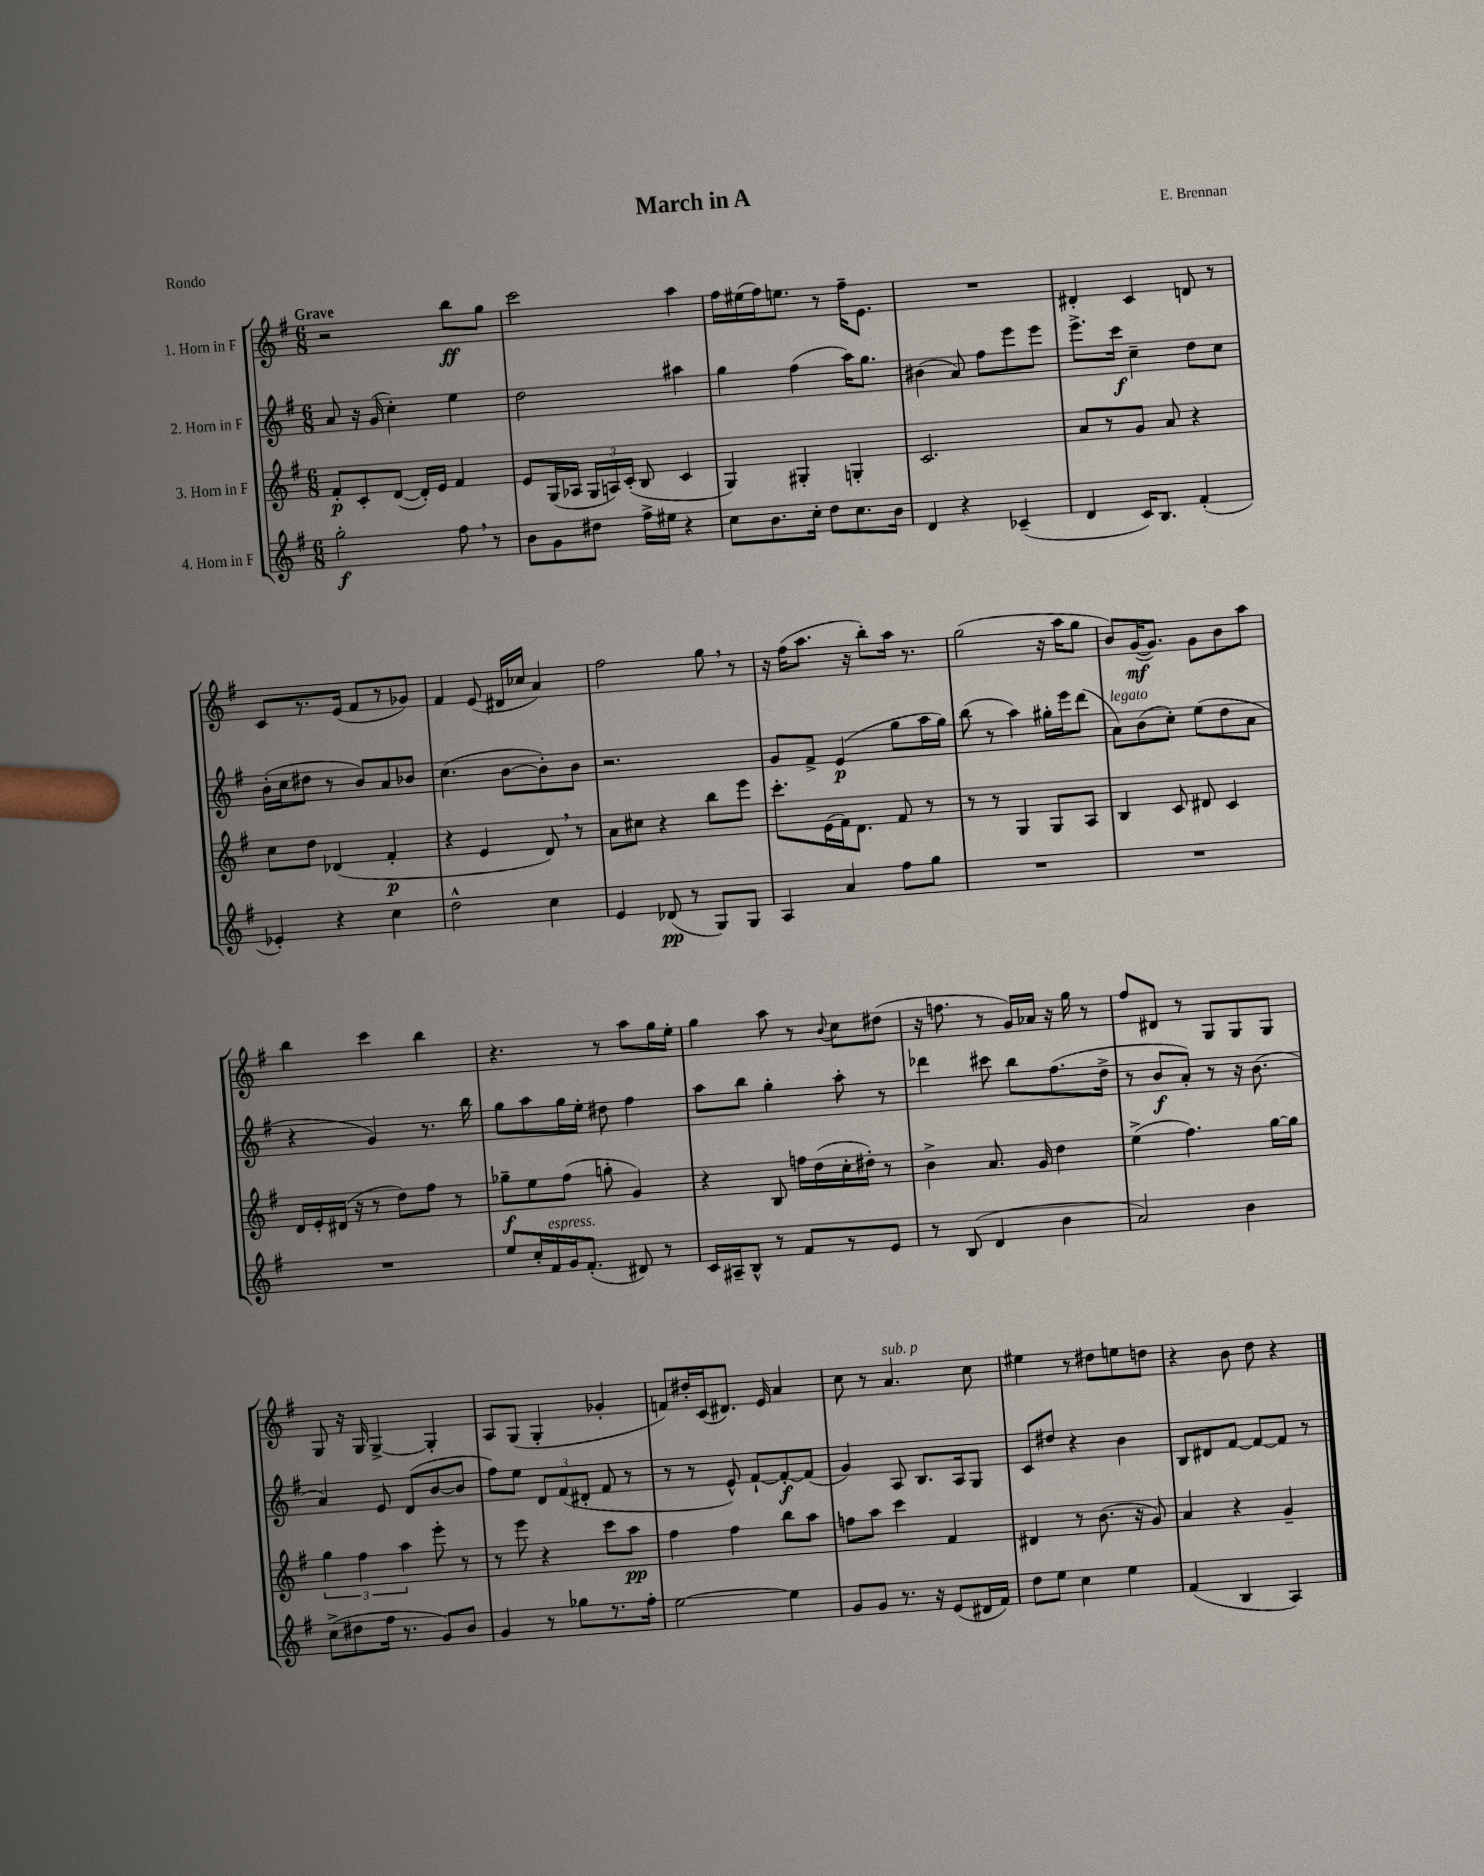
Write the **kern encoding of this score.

**kern	**dynam	**kern	**dynam	**kern	**dynam	**kern	**dynam
*part4	*part4	*part3	*part3	*part2	*part2	*part1	*part1
*staff4	*staff4	*staff3	*staff3	*staff2	*staff2	*staff1	*staff1
*I"4. Horn in F	*	*I"3. Horn in F	*	*I"2. Horn in F	*	*I"1. Horn in F	*
*clefG2	*	*clefG2	*	*clefG2	*	*clefG2	*
*k[f#]	*	*k[f#]	*	*k[f#]	*	*k[f#]	*
*M6/8	*	*M6/8	*	*M6/8	*	*M6/8	*
=1	=1	=1	=1	=1	=1	=1	=1
!	!	!	!	!	!	!LO:TX:a:B:t=Grave	!
2gg'\	f	8f#'/L	p	8a/	.	2r	.
.	.	8c'/	.	16r	.	.	.
.	.	.	.	(16g/	.	.	.
.	.	([8d/J	.	4cc'\)	.	.	.
.	.	16d'/LL])	.	.	.	.	.
.	.	16e/JJ	.	.	.	.	.
8ff#,\	.	4f#/	.	4ee\	.	8bb\L	ff
8r	.	.	.	.	.	8gg\J	.
=2	=2	=2	=2	=2	=2	=2	=2
8b\L	.	8e/L	.	2dd\	.	2ccc\	.
8g\	.	(16G/L	.	.	.	.	.
.	.	16A-X/JJ	.	.	.	.	.
8dd#X\J	.	24G/LL	.	.	.	.	.
.	.	24An/)	.	.	.	.	.
.	.	(24c'/JJ	.	.	.	.	.
16ff#^\LL	.	8B/	.	.	.	.	.
16ee#X\JJ	.	.	.	.	.	.	.
4r	.	4c/	.	4aa#X\	.	4aa\	.
=3	=3	=3	=3	=3	=3	=3	=3
8cc\L	.	4G/)	.	4gg\	.	16ff#\LL	.
.	.	.	.	.	.	(16ee#X\	.
8.b\	.	.	.	.	.	16ff#\J)	.
.	.	.	.	.	.	8.een\J	.
.	.	4G#X'/	.	(4ff#\	.	.	.
16cc'\Jk	.	.	.	.	.	.	.
8dd\L	.	.	.	.	.	8r	.
8.cc\	.	4Gn'/	.	16aa\KL)	.	16ff#~\KL	.
.	.	.	.	8.gg\J	.	8.e\J	.
16b\Jk	.	.	.	.	.	.	.
=4	=4	=4	=4	=4	=4	=4	=4
4d/	.	2.c/	.	(4b#X\	.	2.r	.
4r	.	.	.	8a/)	.	.	.
.	.	.	.	8ff#\L	.	.	.
(4c-X~/	.	.	.	8eee\	.	.	.
.	.	.	.	8eee\J	.	.	.
=5	=5	=5	=5	=5	=5	=5	=5
4d/	.	8a/L	.	8.eee^\L	.	4d#X'/	.
.	.	8r	.	.	.	.	.
.	.	.	.	16ccc\Jk	f	.	.
16c/KL)	.	8g/J	.	4cc~\	.	4c/	.
8.B/J	.	.	.	.	.	.	.
.	.	8a/	.	.	.	.	.
(4f#'/	.	4r	.	8dd\L	.	8dn/	.
.	.	.	.	8cc\J	.	8r	.
!!LO:LB:g=z
=6	=6	=6	=6	=6	=6	=6	=6
4e-X'/)	.	8cc\L	.	(16b'\LL	.	8c/L	.
.	.	.	.	16cc\J	.	.	.
.	.	8dd\J	.	8dd#X\J	.	8.r	.
4r	.	(4d-X/	.	8r	.	.	.
.	.	.	.	.	.	(16e/Jk	.
.	.	.	.	8b/L)	.	8f#/L	.
4cc\	.	4f#'/	p	8a/	.	8r	.
.	.	.	.	8b-X/J	.	8g-X/J)	.
=7	=7	=7	=7	=7	=7	=7	=7
2dd^^\	.	4r	.	(4.cc\	.	4f#/	.
.	.	4e/	.	.	.	(8e/	.
.	.	.	.	[8b\L	.	16d#X/LL	.
.	.	.	.	.	.	16cc-X/JJ	.
4cc\	.	8d,/)	.	8b'\])	.	4a/)	.
.	.	8r	.	8b\J	.	.	.
=8	=8	=8	=8	=8	=8	=8	=8
4e/	.	8a\L	.	2.r	.	2ff#\	.
.	.	8cc#X\J	.	.	.	.	.
(8d-X/	pp	4r	.	.	.	.	.
8r	.	.	.	.	.	.	.
8G/L)	.	8bb\L	.	.	.	8gg,\	.
8G/J	.	8eee\J	.	.	.	8r	.
=9	=9	=9	=9	=9	=9	=9	=9
4A/	.	8.ccc'\L	.	8g/L	.	16r	.
.	.	.	.	.	.	(16ff#\KL	.
.	.	.	.	8f#^/J	.	8.aa\J	.
.	.	(16e\L	.	.	.	.	.
4a/	.	16f#\J)	.	(4e/	p	.	.
.	.	8.d\J	.	.	.	16r	.
.	.	.	.	.	.	8bb'\L)	.
8ff#\L	.	8f#/	.	8gg\L	.	16aa\Jk	.
.	.	.	.	.	.	8.r	.
8gg\J	.	8r	.	16aa\L	.	.	.
.	.	.	.	16gg\JJ)	.	.	.
=10	=10	=10	=10	=10	=10	=10	=10
2.r	.	8r	.	(8bb\	.	(2gg\	.
.	.	8r	.	8r	.	.	.
.	.	4G/	.	4aa\)	.	.	.
.	.	8G/L	.	16gg#X'\LL	.	16r	.
.	.	.	.	16eee\J	.	16aa\KL	.
.	.	8A/J	.	(8ddd\J	.	8gg\J	.
=11	=11	=11	=11	=11	=11	=11	=11
!	!	!	!	!LO:TX:a:i:t=legato	!	!	!
2.r	.	4B/	.	8a\L)	.	8b/L)	.
.	.	.	.	(8b\	.	([16g/K	mf
.	.	.	.	.	.	8.g/J])	.
.	.	8c/	.	8cc'\J)	.	.	.
.	.	8d#X/	.	(8ee\L	.	8g\L	.
.	.	4c/	.	8dd\	.	8b\	.
.	.	.	.	8a\J	.	8aa\J	.
!!LO:LB:g=z
=12	=12	=12	=12	=12	=12	=12	=12
2.r	.	16d/LL	.	4r	.	4bb\	.
.	.	16e'/	.	.	.	.	.
.	.	(16d#X/JJ	.	.	.	.	.
.	.	16r	.	.	.	.	.
.	.	8r	.	4g/)	.	4ccc\	.
.	.	8dd\L)	.	.	.	.	.
.	.	8ff#\J	.	8.r	.	4bb\	.
.	.	8r	.	.	.	.	.
.	.	.	.	16bb\	.	.	.
=13	=13	=13	=13	=13	=13	=13	=13
8ee/L	.	8gg-X~\L	f	8gg\L	.	4.r	.
16cc'/L	.	8ee\	.	8aa\	.	.	.
!LO:TX:a:i:t=espress.	!	!	!	!	!	!	!
16f#/	.	.	.	.	.	.	.
16g/J	.	(8ff#\J	.	16gg\L	.	.	.
(8.f#'/J	.	.	.	16ee'\JJ	.	.	.
.	.	8ggn'\	.	8dd#X\	.	8r	.
8d#X/)	.	4g/)	.	4ff#\	.	8aa\L	.
8r	.	.	.	.	.	16gg\L	.
.	.	.	.	.	.	16ee'\JJ	.
=14	=14	=14	=14	=14	=14	=14	=14
16c/LL	.	4r	.	8aa\L	.	4gg\	.
16A#X~/J	.	.	.	.	.	.	.
8B^^/J	.	.	.	8bb\J	.	.	.
8r	.	8B/	.	4gg'\	.	8aa\	.
8f#/L	.	16ffn\LL	.	.	.	8r	.
.	.	(16dd\	.	.	.	.	.
.	.	.	.	.	.	8qqb/	.
8r	.	16cc'\	.	8aa'\	.	8cc\L	.
.	.	16dd#X'\JJ)	.	.	.	.	.
8e/J	.	8r	.	8r	.	(8dd#X\J	.
=15	=15	=15	=15	=15	=15	=15	=15
8r	.	4b^\	.	4ddd-X\	.	16r	.
.	.	.	.	.	.	8.ffn\	.
(8B/	.	.	.	.	.	.	.
4d/	.	8.a/	.	8ccc#X\	.	8r	.
.	.	.	.	8bb\L	.	16g/LL)	.
.	.	16g/	.	.	.	16a-X/JJ	.
4b\	.	4dd\	.	(8.ff#\	.	16r	.
.	.	.	.	.	.	16gg\	.
.	.	.	.	.	.	8r	.
.	.	.	.	16dd^\Jk	.	.	.
=16	=16	=16	=16	=16	=16	=16	=16
2a/)	.	(4ee^\	.	8r	.	8ff#/L	.
.	.	.	.	8b/L	f	8d#X/J	.
.	.	4.ff#\)	.	8a'/J)	.	8r	.
.	.	.	.	8r	.	8G/L	.
4b\	.	.	.	16r	.	8G/	.
.	.	.	.	(8.b\	.	.	.
.	.	[16gg\LL	.	.	.	8G/J	.
.	.	16gg\JJ]	.	.	.	.	.
!!LO:LB:g=z
=17	=17	=17	=17	=17	=17	=17	=17
(8cc^\L	.	6gg\	.	4a/)	.	8G/	.
8dd#X\	.	.	.	.	.	16r	.
.	.	6ff#\	.	.	.	.	.
.	.	.	.	.	.	16G/	.
16ff#\Jk	.	.	.	8e/	.	[4G^/	.
8.r	.	.	.	.	.	.	.
.	.	6aa\	.	.	.	.	.
.	.	.	.	(8d/L	.	.	.
8g/L)	.	8eee'\	.	[8b/	.	4G'/]	.
8b/J	.	8r	.	8b/J]	.	.	.
=18	=18	=18	=18	=18	=18	=18	=18
4g/	.	8r	.	8ff#\L)	.	8A/L	.
.	.	8eee\	.	8ee\J	.	(8G/J	.
8r	.	4r	.	12d/L	.	4G'/	.
.	.	.	.	(12f#/	.	.	.
8gg-X\L	.	.	.	.	.	.	.
.	.	.	.	12d#X'/J	.	.	.
8.r	.	8ccc\L	.	8f#/	.	4g-X'/	.
.	.	8aa\J	pp	8r	.	.	.
16ff#'\Jk	.	.	.	.	.	.	.
=19	=19	=19	=19	=19	=19	=19	=19
[2ee\	.	4ff#\	.	8r	.	8fn/L)	.
.	.	.	.	8r	.	16dd#X'/L	.
.	.	.	.	.	.	(16c/J	.
.	.	4ff#\	.	8e^^/)	.	8.d#X/J)	.
.	.	.	.	[8f#`/L	.	.	.
.	.	.	.	.	.	16e/	.
4ee\]	.	8bb\L	.	8f#'/_	f	4a/	.
.	.	8aa\J	.	(8f#/J]	.	.	.
=20	=20	=20	=20	=20	=20	=20	=20
8g/L	.	8ffn\L	.	4g/)	.	8cc\	.
8g/J	.	8aa\J	.	.	.	8r	.
!	!	!	!	!	!	!LO:TX:a:i:t=sub. p	!
8.r	.	4ccc\	.	8A/	.	4.a/	.
.	.	.	.	8.B/L	.	.	.
16r	.	.	.	.	.	.	.
(8e/L	.	4f#/	.	.	.	.	.
.	.	.	.	16A/k	.	.	.
16d#X/L	.	.	.	8G/J	.	8cc\	.
16f#/JJ)	.	.	.	.	.	.	.
=21	=21	=21	=21	=21	=21	=21	=21
8dd\L	.	4d#X/	.	8c/L	.	4ee#X\	.
8ee\J	.	.	.	8dd#X/J	.	.	.
4cc\	.	8r	.	4r	.	8r	.
.	.	(8.b\	.	.	.	8dd#X\L	.
4ee\	.	.	.	4b\	.	8een\	.
.	.	16r	.	.	.	.	.
.	.	8g/)	.	.	.	8ddn\J	.
=22	=22	=22	=22	=22	=22	=22	=22
(4f#/	.	4a/	.	8B/L	.	4r	.
.	.	.	.	8d#X/	.	.	.
4B/	.	4r	.	[8f#/J	.	8b\	.
.	.	.	.	8f#/L_	.	8dd\	.
4A/)	.	4g~/	.	8f#/J]	.	4r	.
.	.	.	.	8r	.	.	.
==	==	==	==	==	==	==	==
*-	*-	*-	*-	*-	*-	*-	*-
